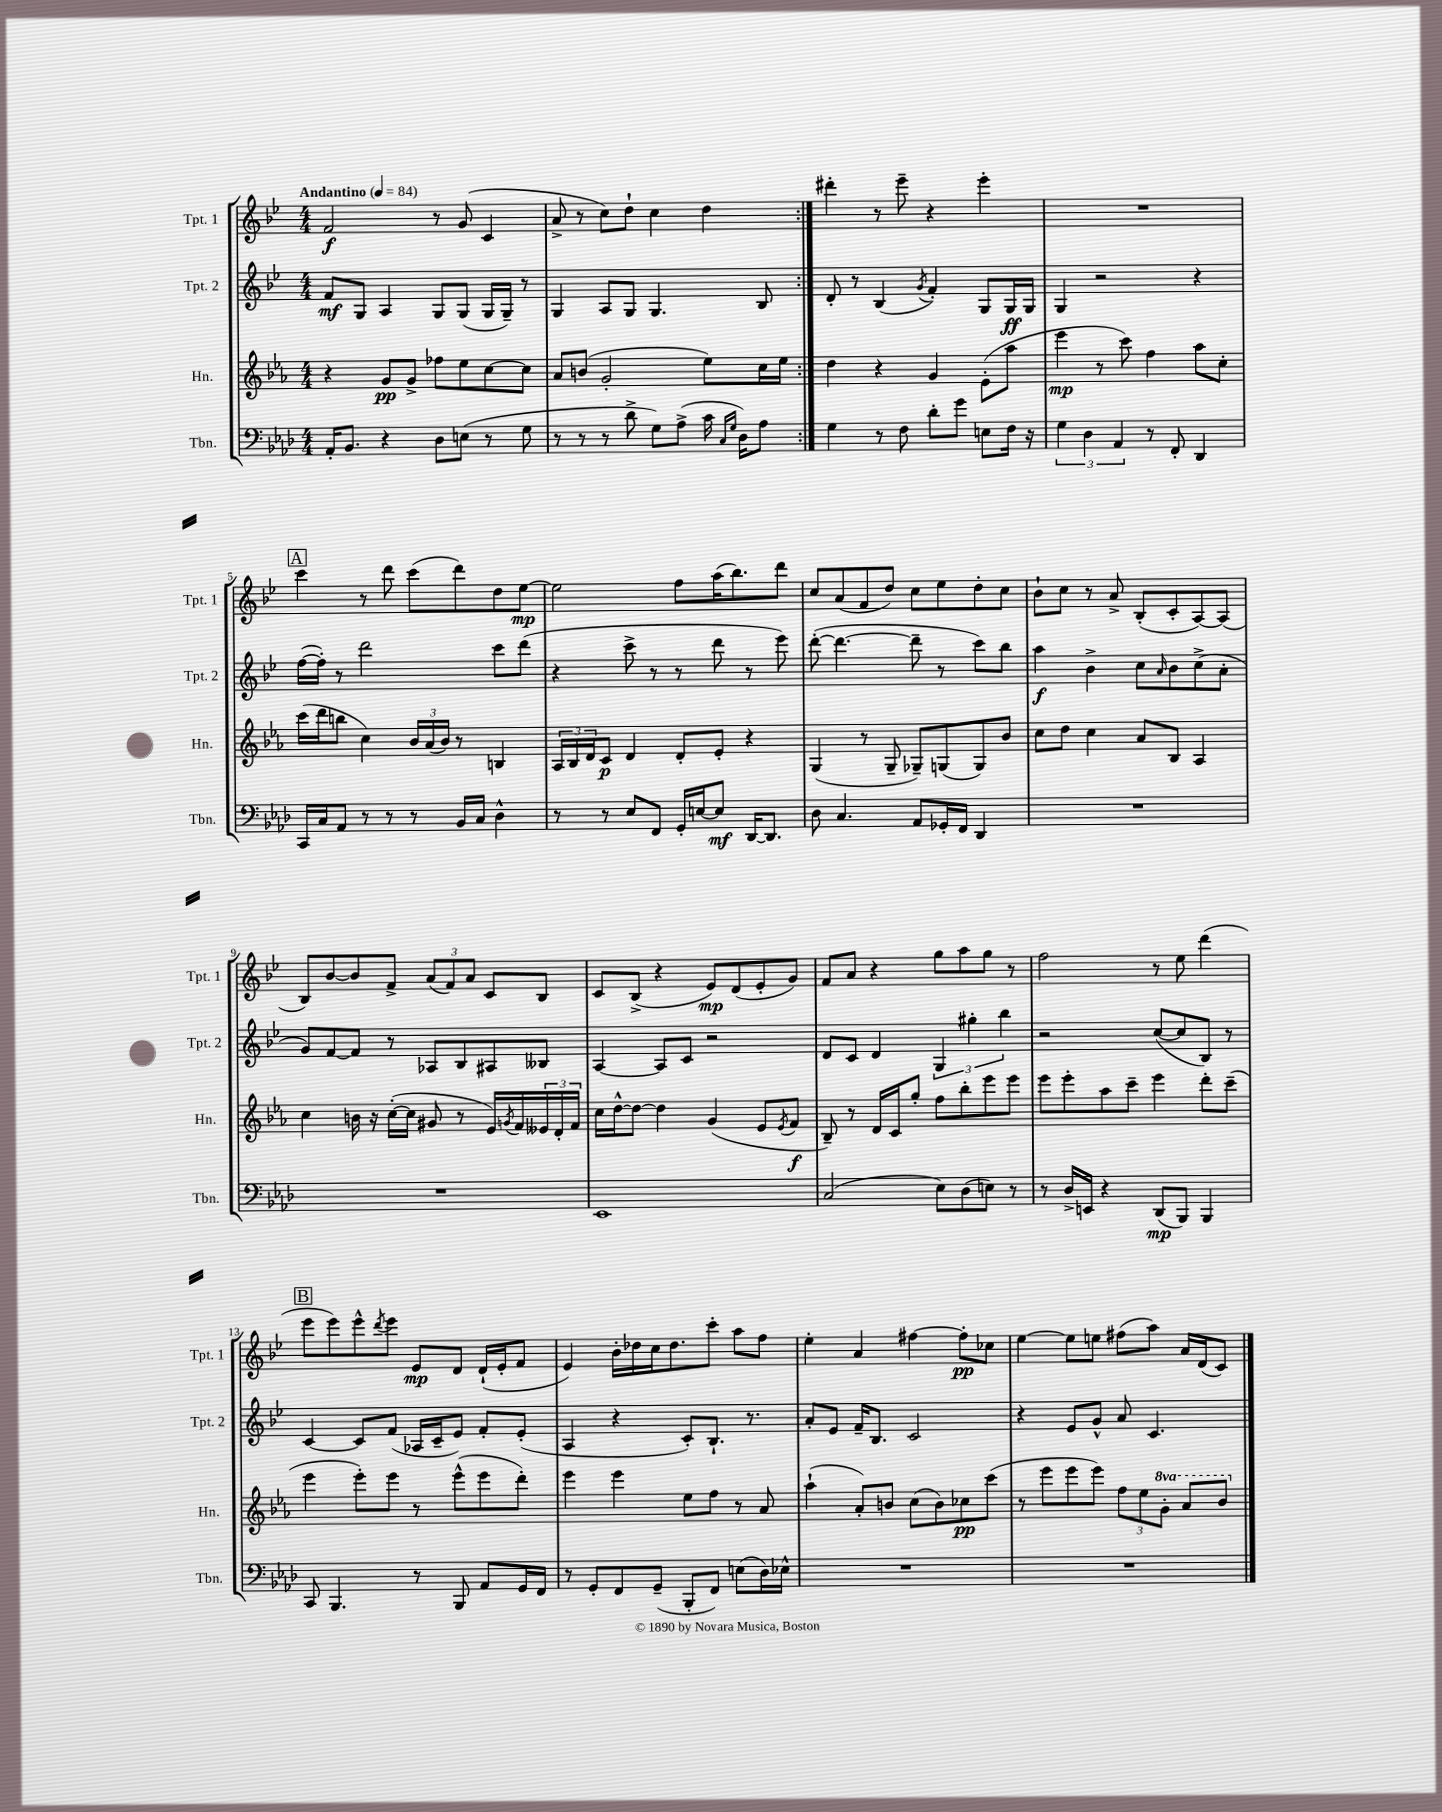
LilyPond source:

<<
\new StaffGroup <<
\new Staff = "s0" \with { instrumentName = "Tpt. 1" shortInstrumentName = "Tpt. 1" } {
    \clef treble \key bes \major \numericTimeSignature \time 4/4 \tempo "Andantino" 4 = 84
    \repeat volta 2 { f'2\f r8 g'8( c'4 |
    a'8-> r8 c''8) d''8-! c''4 d''4 | }
    dis'''4-. r8 ees'''8-- r4 ees'''4-. |
    R1 |
    \mark \markup { \box "A" } c'''4 r8 d'''8 c'''8( d'''8) d''8 ees''8~\mp |
    ees''2 f''8 a''16( bes''8.) d'''8 |
    c''8 a'8( f'8 d''8) c''8 ees''8 d''8-. c''8 |
    bes'8-! c''8 r8 a'8-> bes8-.( c'8-. a8~) a8( |
    bes8) bes'8~ bes'8 f'8-> \tuplet 3/2 { a'8( f'8) a'8 } c'8 bes8 |
    c'8 bes8->( r4 ees'8\mp) d'8( ees'8-. g'8) |
    f'8 a'8 r4 g''8 a''8 g''8 r8 |
    f''2 r8 ees''8 d'''4( |
    \mark \markup { \box "B" } ees'''8 ees'''8) ees'''8-^ \acciaccatura { d'''8 } ees'''8 ees'8\mp d'8 d'16-!( ees'16-. f'8 |
    ees'4) bes'16-. des''16 c''16 des''8. c'''8-. a''8 f''8 |
    ees''4-. a'4 fis''4~ fis''8-.\pp ces''8 |
    ees''4~ ees''8 e''8 fis''8( a''8) a'16 d'16( c'8) \bar "|." |
}
\new Staff = "s1" \with { instrumentName = "Tpt. 2" shortInstrumentName = "Tpt. 2" } {
    \clef treble \key bes \major \numericTimeSignature \time 4/4
    \repeat volta 2 { f'8\mf g8 a4 g8 g8( g16 g16--) r8 |
    g4 a8 g8 g4. bes8 | }
    d'8-. r8 bes4( \acciaccatura { g'8 } f'4-.) g8 g16\ff g16 |
    g4 r2 r4 |
    \mark \markup { \box "A" } f''16~( f''16-.) r8 d'''2 c'''8 d'''8( |
    r4 c'''8-> r8 r8 d'''8 r8 ees'''8) |
    d'''8~-.( d'''4.~ d'''8-- r8 c'''8) bes''8 |
    a''4\f bes'4-> c''8 \grace { a'16 } bes'8 c''8->( a'8-. |
    g'8) f'8~ f'8 r8 aes8 bes8 ais8 beses8 |
    a4~ a8 c'8 r2 |
    d'8 c'8 d'4 \tuplet 3/2 { g4 gis''4-. bes''4 } |
    r2 c''8~( c''8 bes8) r8 |
    \mark \markup { \box "B" } c'4~ c'8 f'8( aes16 c'16-- ees'8) f'8-. ees'8-.( |
    a4 r4 c'8-.) bes8.-! r8. |
    a'8-. ees'8 f'16-- bes8. c'2 |
    r4 ees'8 g'8-^ a'8 c'4. \bar "|." |
}
\new Staff = "s2" \with { instrumentName = "Hn." shortInstrumentName = "Hn." } {
    \clef treble \key ees \major \numericTimeSignature \time 4/4 \set Staff.ottavationMarkups = #ottavation-simple-ordinals
    \repeat volta 2 { r4 g'8\pp g'8-> fes''8 ees''8 c''8~ c''8 |
    aes'8 b'8( g'2-. ees''8) c''16 ees''16 | }
    d''4 r4 g'4 ees'8-.( aes''8 |
    ees'''4\mp r8 c'''8) f''4 aes''8 c''8-. |
    \mark \markup { \box "A" } c'''16( d'''16 b''8 c''4) \tuplet 3/2 { bes'16 aes'16( bes'16) } r8 b4 |
    \tuplet 3/2 { aes16 bes16 d'16 } c'8\p d'4 d'8-. ees'8-. r4 |
    g4( r8 g8-- ges8--) g8( g8) bes'8 |
    c''8 d''8 c''4 aes'8 bes8 aes4 |
    c''4 b'16 r16 c''16~-.( c''16 gis'8 r8 ees'16) \acciaccatura { g'8 } f'16 \tuplet 3/2 { eeses'16 d'16-. f'16 } |
    c''16 d''16~-^ d''8~ d''4 g'4( ees'8 \acciaccatura { ees'8 } f'8\f |
    bes8--) r8 d'16 c'16 g''8-. f''8 bes''8-. ees'''8 ees'''8 |
    ees'''8 ees'''8-. aes''8 c'''8-- ees'''4 d'''8-. c'''8--( |
    \mark \markup { \box "B" } ees'''4 ees'''8-.) ees'''8 r8 ees'''8-^( ees'''8 d'''8-.) |
    ees'''4 ees'''4 ees''8 f''8 r8 aes'8 |
    aes''4-!( aes'8-.) b'8 c''8( b'8) ces''8\pp c'''8( |
    r8 ees'''8 ees'''8 ees'''8) \tuplet 3/2 { f''8 ees''8 \ottava #1 g''8-. } aes''8 bes''8 \ottava #0 \bar "|." |
}
\new Staff = "s3" \with { instrumentName = "Tbn." shortInstrumentName = "Tbn." } {
    \clef bass \key aes \major \numericTimeSignature \time 4/4
    \repeat volta 2 { aes,16-. bes,8. r4 des8 e8( r8 g8 |
    r8 r8 r8 des'8-> g8) aes8->( c'16 \grace { c16 g16 } des16) aes8 | }
    g4 r8 f8 des'8-. g'8 e8 f16 r16 |
    \tuplet 3/2 { g4 des4 aes,4 } r8 f,8-. des,4 |
    \mark \markup { \box "A" } c,16 c16 aes,8 r8 r8 r8 bes,16 c16 des4-^ |
    r8 r8 ees8 f,8 g,16-. e16~ e8\mf des,16~ des,8. |
    des8 c4. aes,8 ges,16-. f,16 des,4 |
    R1 |
    R1 |
    ees,1 |
    c2( ees8) des8( e8) r8 |
    r8 des16-> e,16 r4 des,8\mp( bes,,8) bes,,4 |
    \mark \markup { \box "B" } c,8 bes,,4. r8 bes,,8 aes,8 g,16 f,16 |
    r8 g,8-. f,8 g,8--( bes,,8-. f,8) e8( des16) ees16-^ |
    R1 |
    R1 \bar "|." |
}
>>
>>
